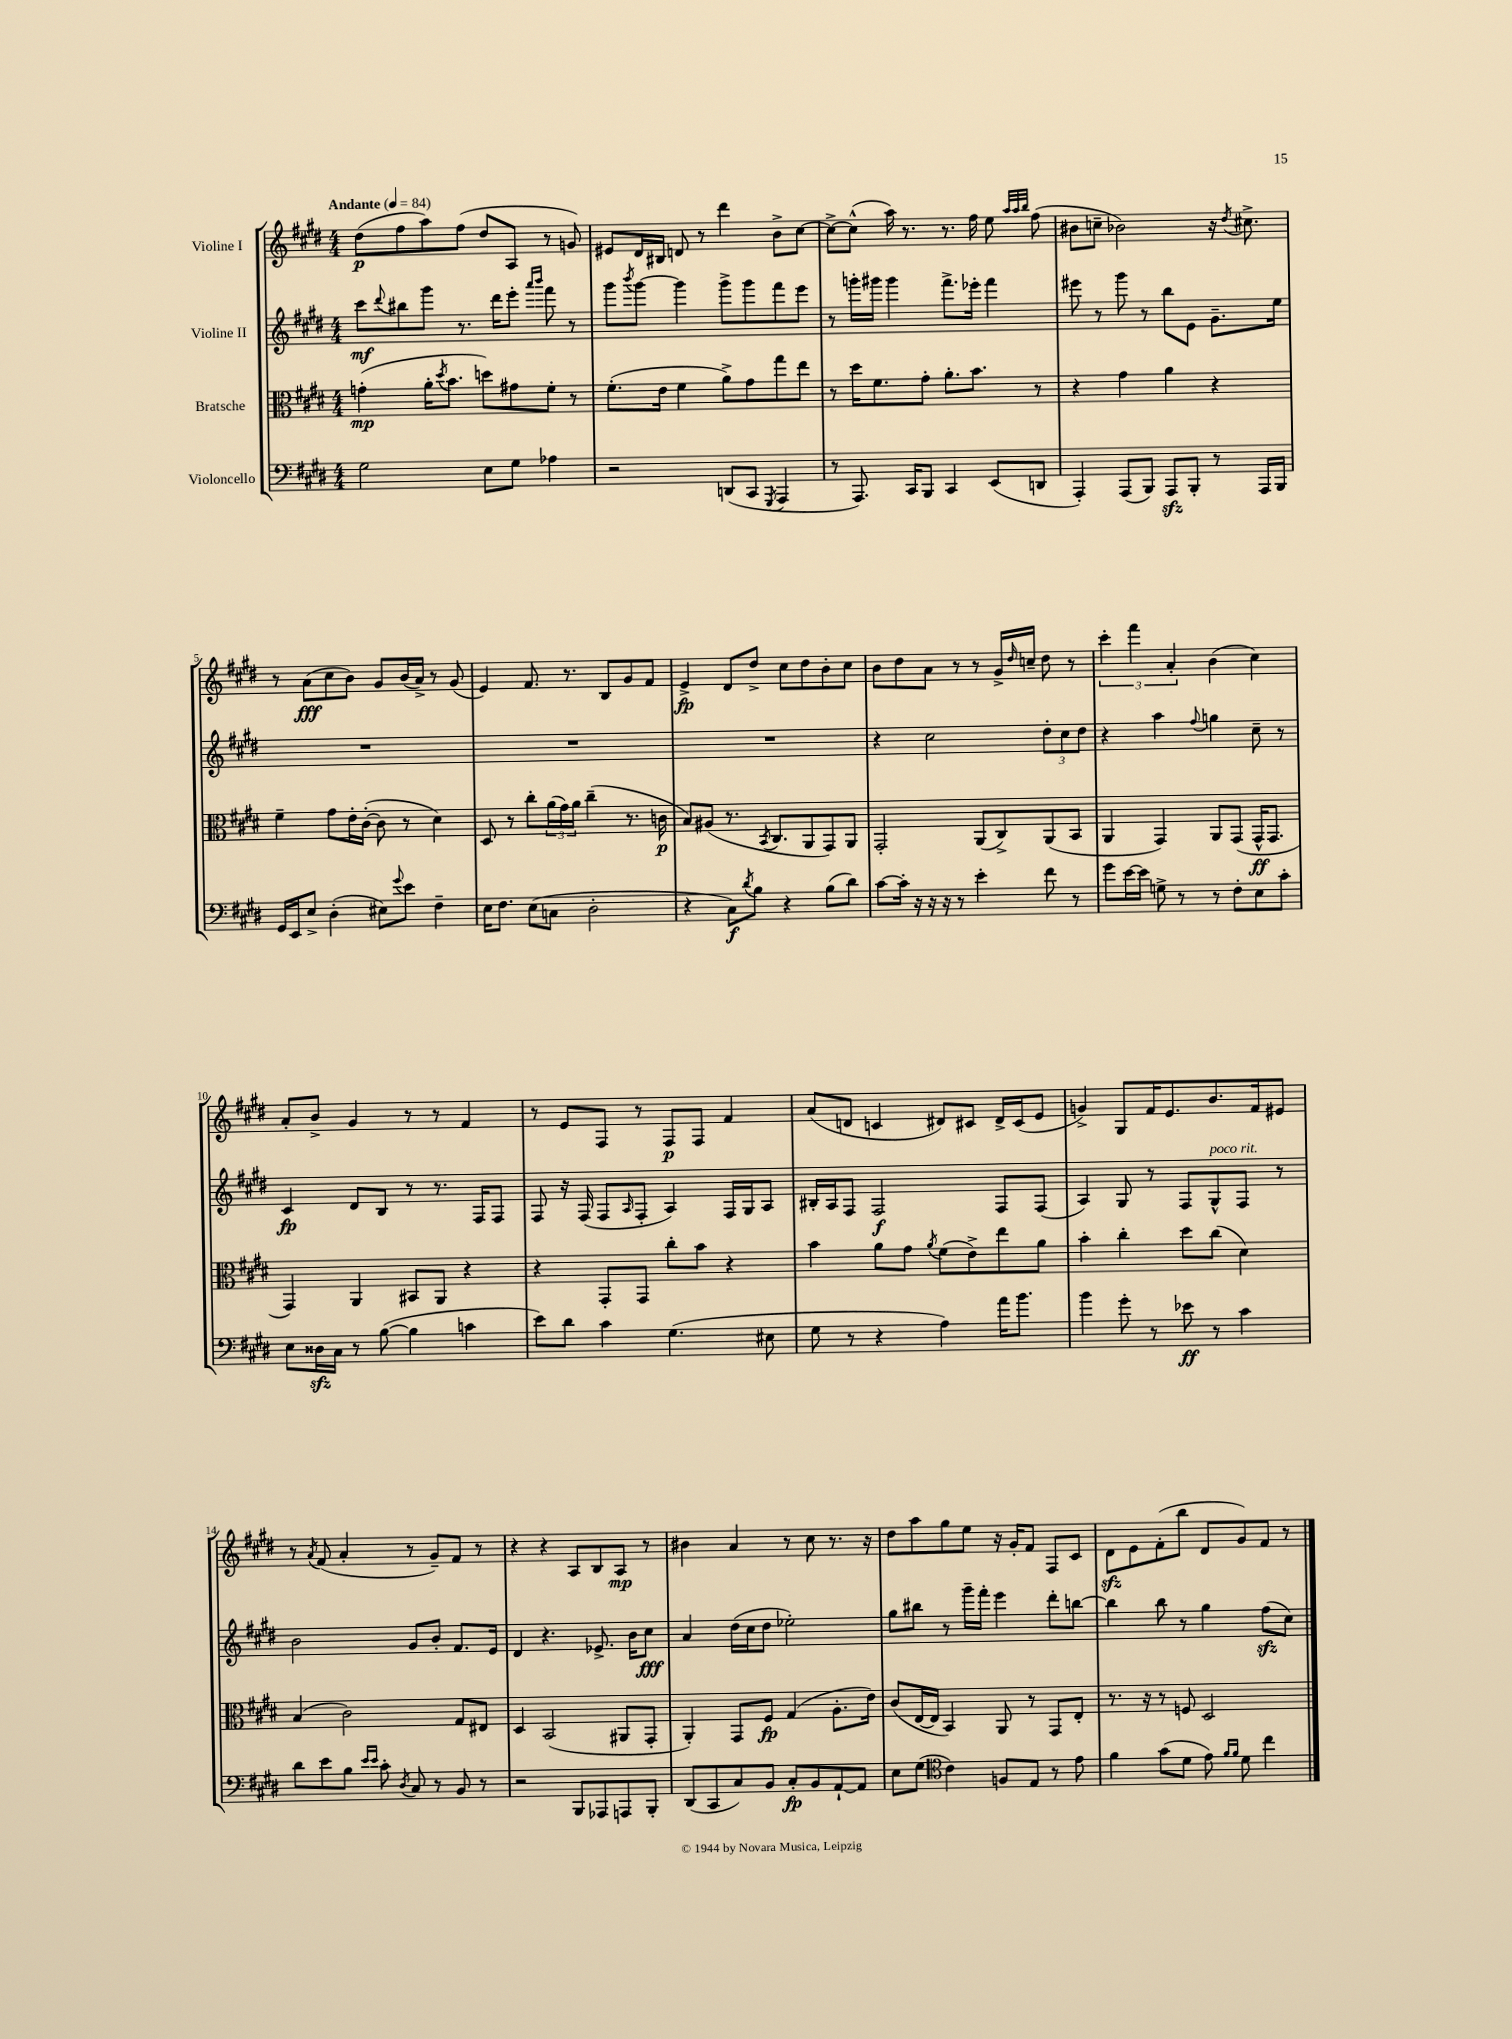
<<
\new StaffGroup <<
\new Staff = "s0" \with { instrumentName = "Violine I" } {
    \clef treble \key e \major \numericTimeSignature \time 4/4 \tempo "Andante" 4 = 84
    dis''8\p( fis''8 a''8) fis''8( dis''8 a8 r8 g'8) |
    eis'8 dis'16 bis16 d'8 r8 dis'''4 b'8-> cis''8~ |
    cis''8~-> cis''8-^( a''16) r8. r8. fis''16 e''8 \grace { a''32 a''32 b''32 } fis''8( |
    bis'8 c''8-- bes'2) r16 \acciaccatura { dis''8 } cis''8.-> |
    r8 a'8\fff( cis''8 b'8) gis'8 b'16( a'16->) r8 gis'8( |
    e'4) fis'8. r8. b8 gis'8 fis'8 |
    e'4->\fp dis'8 dis''8-> cis''8 dis''8 b'8-. cis''8 |
    b'8 dis''8 a'8 r8 r8 gis'16-> \grace { dis''16 } c''16-- dis''8 r8 |
    \tuplet 3/2 { cis'''4-. fis'''4 a'4-. } b'4( cis''4) |
    a'8-. b'8-> gis'4 r8 r8 fis'4 |
    r8 e'8 fis8 r8 fis8\p fis8 fis'4 |
    a'8( d'8 c'4 dis'8) cis'8 dis'16-> cis'16( e'8 |
    g'4->) gis8 fis'16 e'8. b'8. fis'16 eis'8 |
    r8 \acciaccatura { a'8 } fis'8( a'4-. r8 gis'8--) fis'8 r8 |
    r4 r4 a8 b8 a8\mp r8 |
    bis'4 a'4 r8 cis''8 r8. r16 |
    dis''8 a''8 gis''8 e''8 r16 gis'16-. fis'8 fis8 cis'8 |
    dis'8\sfz e'8 fis'8-.( b''8 dis'8 gis'8) fis'8 r8 \bar "|." |
}
\new Staff = "s1" \with { instrumentName = "Violine II" } {
    \clef treble \key e \major \numericTimeSignature \time 4/4
    cis'''8\mf \appoggiatura { dis'''8 } bis''8 gis'''8 r8. dis'''16 e'''8-. \grace { a'''16 b'''16 } fis'''8 r8 |
    gis'''8 \acciaccatura { b'''8 } gis'''8~ gis'''4 gis'''8-> gis'''8 fis'''8 e'''8 |
    r8 g'''16-. gis'''16 gis'''4 fis'''8.-> ees'''16-. fis'''4 |
    eis'''8 r8 gis'''8 r8 b''8 e'8 gis'8.-- e''16 |
    R1 |
    R1 |
    R1 |
    r4 cis''2 \tuplet 3/2 { dis''8-. cis''8 dis''8 } |
    r4 a''4 \appoggiatura { fis''8 } g''4 cis''8-- r8 |
    cis'4\fp dis'8 b8 r8 r8. fis16 fis8 |
    fis8 r16 fis16( fis8 \grace { a16 } fis8-. a4) fis16 gis16 a8 |
    bis16-. a16 fis8 fis2\f fis8 fis8( |
    a4) gis8 r8 fis8 gis8-^^\markup { \italic "poco rit." } fis8 r8 |
    b'2 gis'8 b'8-. fis'8. e'16 |
    dis'4 r4. ees'8.-> b'16 cis''8\fff |
    a'4 dis''16( cis''16 dis''8 ees''2-.) |
    gis''8 bis''8 r8 gis'''16-- fis'''16-. e'''4 dis'''8-. b''8~ |
    b''4 b''8 r8 gis''4 fis''8\sfz( cis''8) \bar "|." |
}
\new Staff = "s2" \with { instrumentName = "Bratsche" } {
    \clef alto \key e \major \numericTimeSignature \time 4/4
    g'4-.\mp( a'16-. \acciaccatura { dis''8 } b'8. d''8) gis'8 fis'8-. r8 |
    fis'8.-.( e'16 fis'4 a'8->) gis'8 gis''8 e''8 |
    r8 dis''16 fis'8. gis'8-. a'8.-. b'8. r8 |
    r4 gis'4 a'4 r4 |
    fis'4-- gis'8 e'16-. cis'16~-.( cis'8 r8 dis'4) |
    dis8 r8 cis''8-. \tuplet 3/2 { a'16( gis'16) a'16 } cis''4--( r8. c'16\p |
    b8) ais8( r8. \acciaccatura { b,8 } cis8. a,8 gis,8) a,8 |
    gis,2-. a,8( cis8->) a,8( b,8 |
    a,4 gis,4) a,8 gis,8( gis,16-^\ff gis,8. |
    gis,4) a,4 bis,8 a,8 r4 |
    r4 gis,8-. gis,8 cis''8-. b'8 r4 |
    b'4 a'8 gis'8 \acciaccatura { a'8 } fis'8( e'8->) e''8 a'8 |
    b'4-. cis''4-. dis''8 cis''8( dis'4) |
    b4( cis'2) gis8 eis8 |
    dis4 b,2( ais,8 gis,8-. |
    a,4-.) gis,8 fis8\fp gis4( a8.-. e'16) |
    cis'8( e16~ e16 b,4) a,8 r8 gis,8 e8-. |
    r8. r16 r8 f8 dis2 \bar "|." |
}
\new Staff = "s3" \with { instrumentName = "Violoncello" } {
    \clef bass \key e \major \numericTimeSignature \time 4/4
    gis2 e8 gis8 aes4 |
    r2 d,8( cis,8 \acciaccatura { gis,,8 } a,,4 |
    r8 a,,8.) cis,16 b,,8 cis,4 e,8( d,8 |
    a,,4-.) a,,8( b,,8) a,,8\sfz b,,8-. r8 a,,16 b,,16 |
    gis,16 e,16 e8-> dis4-.( eis8) \appoggiatura { gis'8 } e'8 fis4-- |
    e16 fis8. e8( c8 dis2-. |
    r4 cis8\f) \acciaccatura { dis'8 } b8 r4 b8( dis'8) |
    cis'8~ cis'16-. r16 r16 r16 r8 e'4-. fis'8 r8 |
    gis'8 e'16~ e'16 g8-> r8 r8 fis8-. e8 cis'8-. |
    e8 disis16\sfz cis16 r8 b8~( b4 c'4 |
    e'8) dis'8 cis'4 gis4.( eis8 |
    gis8 r8 r4 a4) a'16 b'8. |
    b'4 gis'8-. r8 ees'8\ff r8 cis'4 |
    dis'8 e'8 b8 \grace { e'16 e'16 } cis'8-. \acciaccatura { dis8 } cis8 r8 b,8 r8 |
    r2 b,,8 aes,,8 a,,8 b,,8-. |
    dis,8( cis,8 cis8) b,8 cis8-.\fp b,8 a,8~-! a,8 |
    e8 gis8( \clef tenor cis'4) f8 e8 r8 e'8 |
    fis'4 gis'8( dis'8 e'8) \grace { fis'16 fis'16 } dis'8 cis''4 \bar "|." |
}
>>
>>
